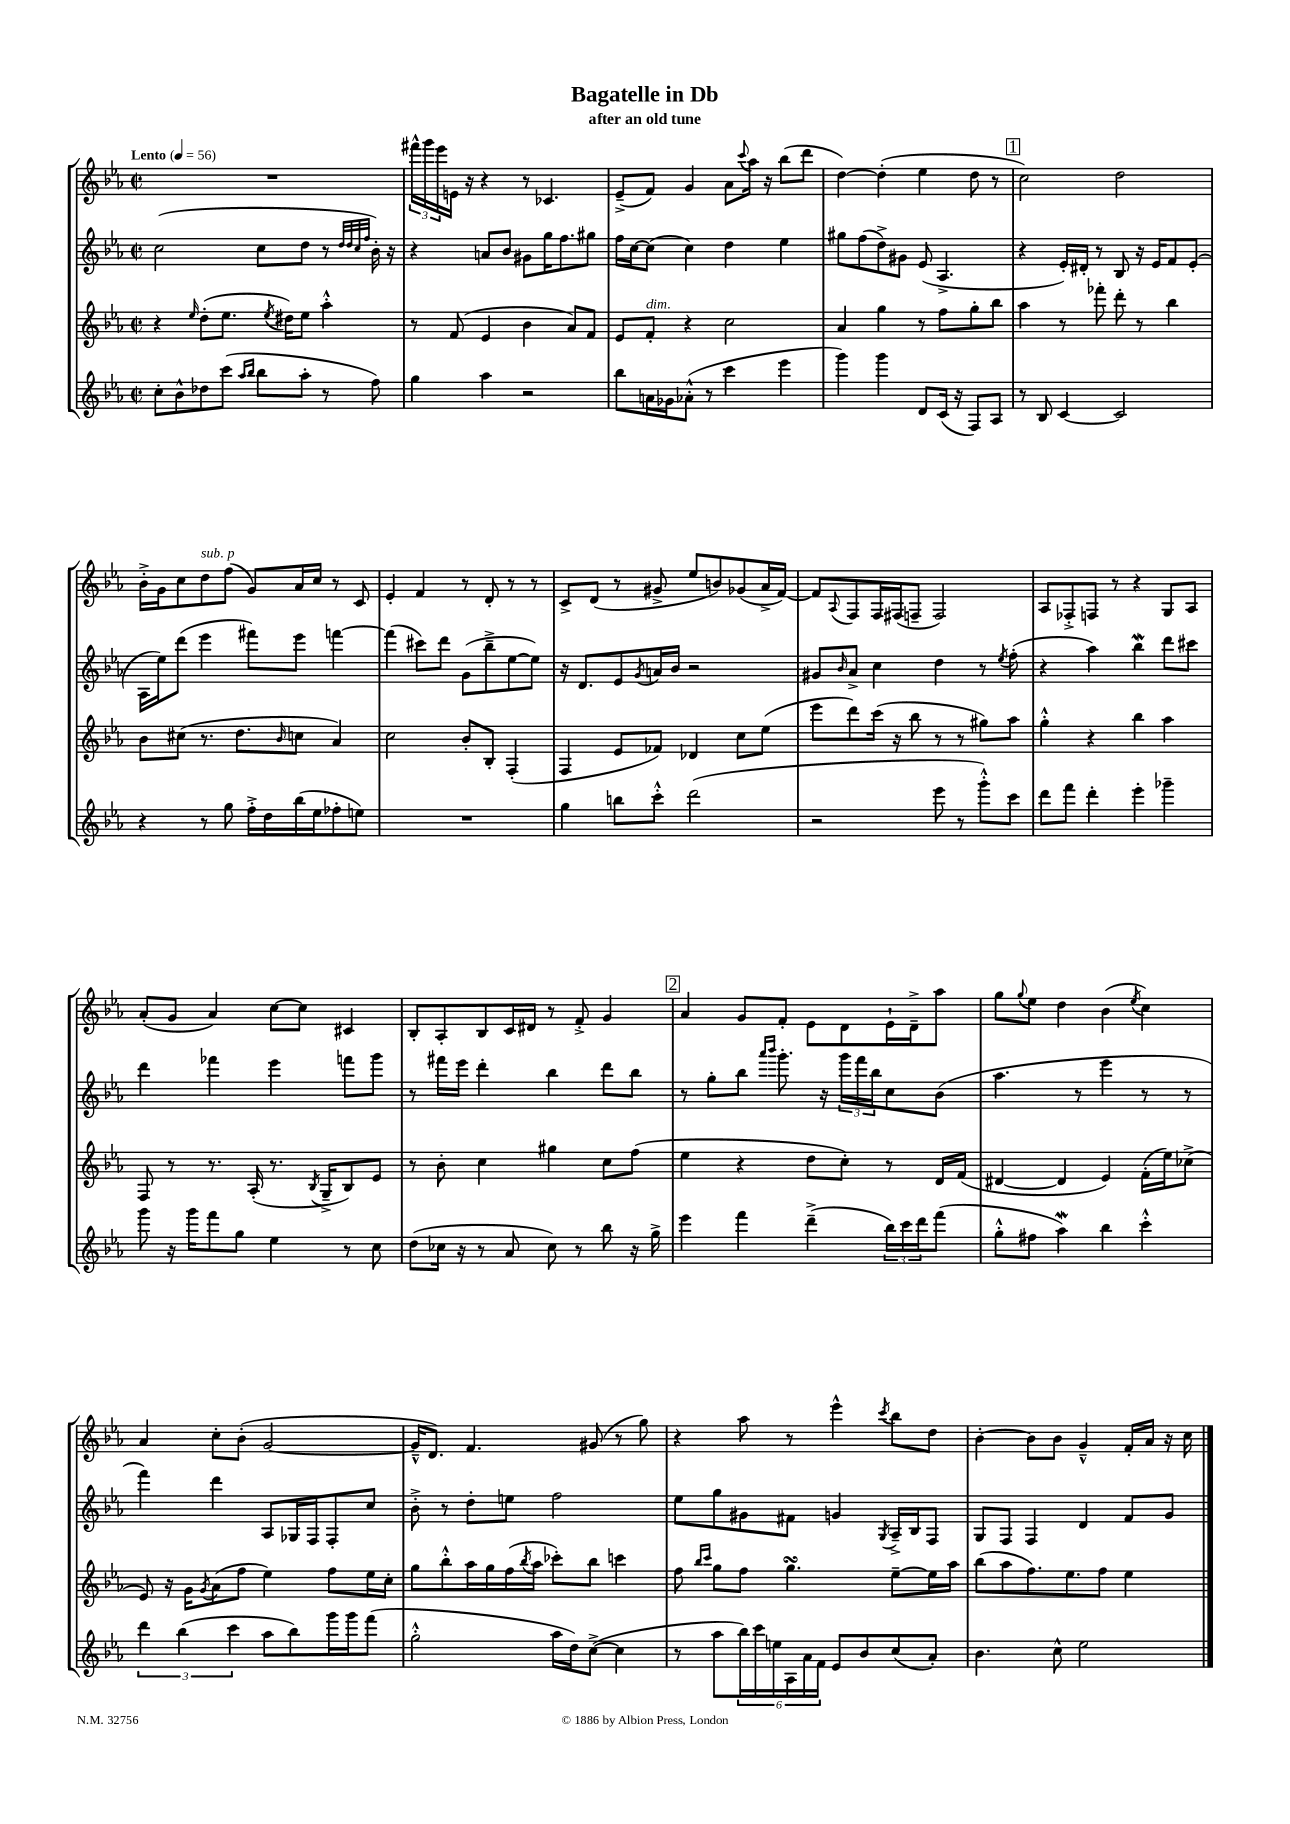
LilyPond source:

\header { title = "Bagatelle in Db" subtitle = "after an old tune" }
<<
\new StaffGroup <<
\new Staff = "s0" {
    \clef treble \key ees \major \defaultTimeSignature \time 2/2 \tempo "Lento" 4 = 56
    R1 |
    \tuplet 3/2 { fis'''16-^ g'''16 ees'''16 } e'16 r16 r4 r8 ces'4. |
    ees'8--->( f'8) g'4 aes'8 \appoggiatura { c'''8 } aes''16 r16 bes''8( d'''8 |
    d''4~) d''4-.( ees''4 d''8 r8 |
    \mark \markup { \box "1" } c''2) d''2 |
    bes'16-.-> g'16 c''8 d''8^\markup { \italic "sub. p" } f''8( g'8) aes'16 c''16 r8 c'8 |
    ees'4-. f'4 r8 d'8-. r8 r8 |
    c'8-> d'8( r8 gis'8-> ees''8 b'8) ges'8( aes'16-> f'16~) |
    f'8 \appoggiatura { aes8 } f8 f16 fis16( f8-- f2) |
    aes8 fes8-.-> f8 r8 r4 g8 aes8 |
    aes'8-.( g'8 aes'4) c''8~ c''8 cis'4 |
    bes8-. aes8-. bes8 c'16 dis'16 r8 f'8-.-> g'4 |
    \mark \markup { \box "2" } aes'4 g'8 f'8-. ees'8 d'8 ees'16-! d'16---> aes''8 |
    g''8 \appoggiatura { g''8 } ees''8 d''4 bes'4( \acciaccatura { ees''8 } c''4) |
    aes'4 c''8-. bes'8-.( g'2~ |
    g'16---^ d'8.) f'4. gis'8( r8 g''8) |
    r4 aes''8 r8 ees'''4-^ \acciaccatura { c'''8 } bes''8 d''8 |
    bes'4~-. bes'8 bes'8 g'4---^ f'16-. aes'16 r16 c''16 \bar "|." |
}
\new Staff = "s1" {
    \clef treble \key ees \major \defaultTimeSignature \time 2/2
    c''2( c''8 d''8 r8 \grace { d''32 d''32 c''32 f''32 } bes'16-.) r16 |
    r4 a'8 bes'8 gis'8 g''16 f''8. gis''8 |
    f''16 c''16~ c''8( c''4) d''4 ees''4 |
    gis''8 f''8( d''8->) gis'8 ees'8( aes4.-> |
    \mark \markup { \box "1" } r4 ees'16-.) dis'16-. r8 bes8 r16 ees'16 f'8 ees'8-.( |
    aes16 ees''16) d'''8( ees'''4 fis'''8) ees'''8 f'''4~ |
    f'''4( cis'''8) d'''8 g'8( bes''8---> ees''8~ ees''8) |
    r16 d'8. ees'8 \acciaccatura { g'8 } a'16 bes'16 r2 |
    gis'8 \grace { bes'16 } aes'8-> c''4 d''4 r8 \acciaccatura { ees''8 } f''8-.( |
    r4 aes''4) bes''4\mordent d'''8 cis'''8 |
    d'''4 fes'''4 ees'''4 f'''8 g'''8 |
    r8 fis'''16 ees'''16 d'''4-. bes''4 d'''8 bes''8 |
    \mark \markup { \box "2" } r8 g''8-. bes''8 \grace { aes'''16 bes'''16 } g'''8.-. r16 \tuplet 3/2 { g'''16 f'''16 bes''16 } c''8 bes'8( |
    aes''4. r8 ees'''4 r8 r8 |
    f'''4) d'''4 aes8 ges16 f16 f8-. c''8 |
    bes'8-.-> r8 d''8-. e''8 f''2 |
    ees''8 g''8 gis'8 fis'8 g'4 \acciaccatura { g8 } aes16---> bes16 f8 |
    g8 f8 f4 d'4 f'8 g'8 \bar "|." |
}
\new Staff = "s2" {
    \clef treble \key ees \major \defaultTimeSignature \time 2/2
    r4 \grace { ees''16 } d''8-.( ees''8. \acciaccatura { ees''8 } dis''16) ees''8 aes''4-.-^ |
    r8 f'8( ees'4 bes'4 aes'8) f'8 |
    ees'8 f'8-.^\markup { \italic "dim." } r4 c''2 |
    aes'4 g''4 r8 f''8 g''8-. bes''8 |
    \mark \markup { \box "1" } aes''4 r8 fes'''8-. d'''8-. r8 bes''4 |
    bes'8 cis''8( r8. d''8. \grace { bes'16 } c''8 aes'4) |
    c''2 bes'8-. bes8-. f4-.( |
    f4 ees'8 fes'8) des'4 c''8 ees''8( |
    ees'''8 d'''8) c'''16( r16 bes''8 r8 r8 gis''8) aes''8 |
    g''4-.-^ r4 bes''4 aes''4 |
    f8 r8 r8. aes16-.( r8. \acciaccatura { bes8 } g16---> bes8) ees'8 |
    r8 bes'8-. c''4 gis''4 c''8 f''8( |
    \mark \markup { \box "2" } ees''4 r4 d''8 c''8-.) r8 d'16 f'16( |
    dis'4~ dis'4 ees'4) f'16-.( ees''16) ces''8->( |
    ees'8) r16 g'16 \acciaccatura { g'8 } aes'8( f''8 ees''4) f''8 ees''16 c''16-. |
    g''8 bes''8-.-^ aes''16 g''16 f''16( \acciaccatura { bes''8 } aes''16 ces'''8-.) bes''8 c'''4 |
    f''8 \grace { bes''16 c'''16 } g''8 f''8 g''4.\turn ees''8~-- ees''16 aes''16 |
    bes''8( aes''8 f''8.) ees''8. f''8 ees''4 \bar "|." |
}
\new Staff = "s3" {
    \clef treble \key ees \major \defaultTimeSignature \time 2/2
    c''8-. bes'8-^ des''8 c'''8( \grace { aes''16 bes''16 } bes''8 aes''8-. r8 f''8) |
    g''4 aes''4 r2 |
    bes''8 a'16 ges'16 aes'8-.-^( r8 c'''4 ees'''4 |
    g'''4) g'''4 d'8 c'16( r16 f8) aes8 |
    \mark \markup { \box "1" } r8 bes8 c'4~ c'2 |
    r4 r8 g''8 f''16-.-> d''16 bes''16( ees''16 fes''8-. e''8) |
    R1 |
    g''4 b''8 c'''8-.-^ d'''2( |
    r2 ees'''8 r8 g'''8-.-^) c'''8 |
    d'''8 f'''8 d'''4-. ees'''4-. ges'''4-- |
    g'''8 r16 g'''16 f'''8 g''8 ees''4 r8 c''8 |
    d''8( ces''16 r16 r8 aes'8 ces''8) r8 bes''8 r16 g''16-> |
    \mark \markup { \box "2" } ees'''4 f'''4 d'''4--->( \tuplet 3/2 { bes''16) c'''16 d'''16 } f'''8( |
    g''8-.-^ fis''8 aes''4\mordent) bes''4 c'''4-.-^ |
    \tuplet 3/2 { d'''4 bes''4( c'''4 } aes''8 bes''8) g'''16 g'''16 f'''8( |
    g''2-.-^ aes''16 d''16) c''8~->( c''4 |
    r8 aes''8 \tuplet 6/4 { bes''16) c'''16 e''16 aes16 aes'16 f'16 } ees'8 bes'8 c''8( aes'8-.) |
    bes'4. c''8-^ ees''2 \bar "|." |
}
>>
>>
\layout { \context { \Score \remove "Bar_number_engraver" } }
